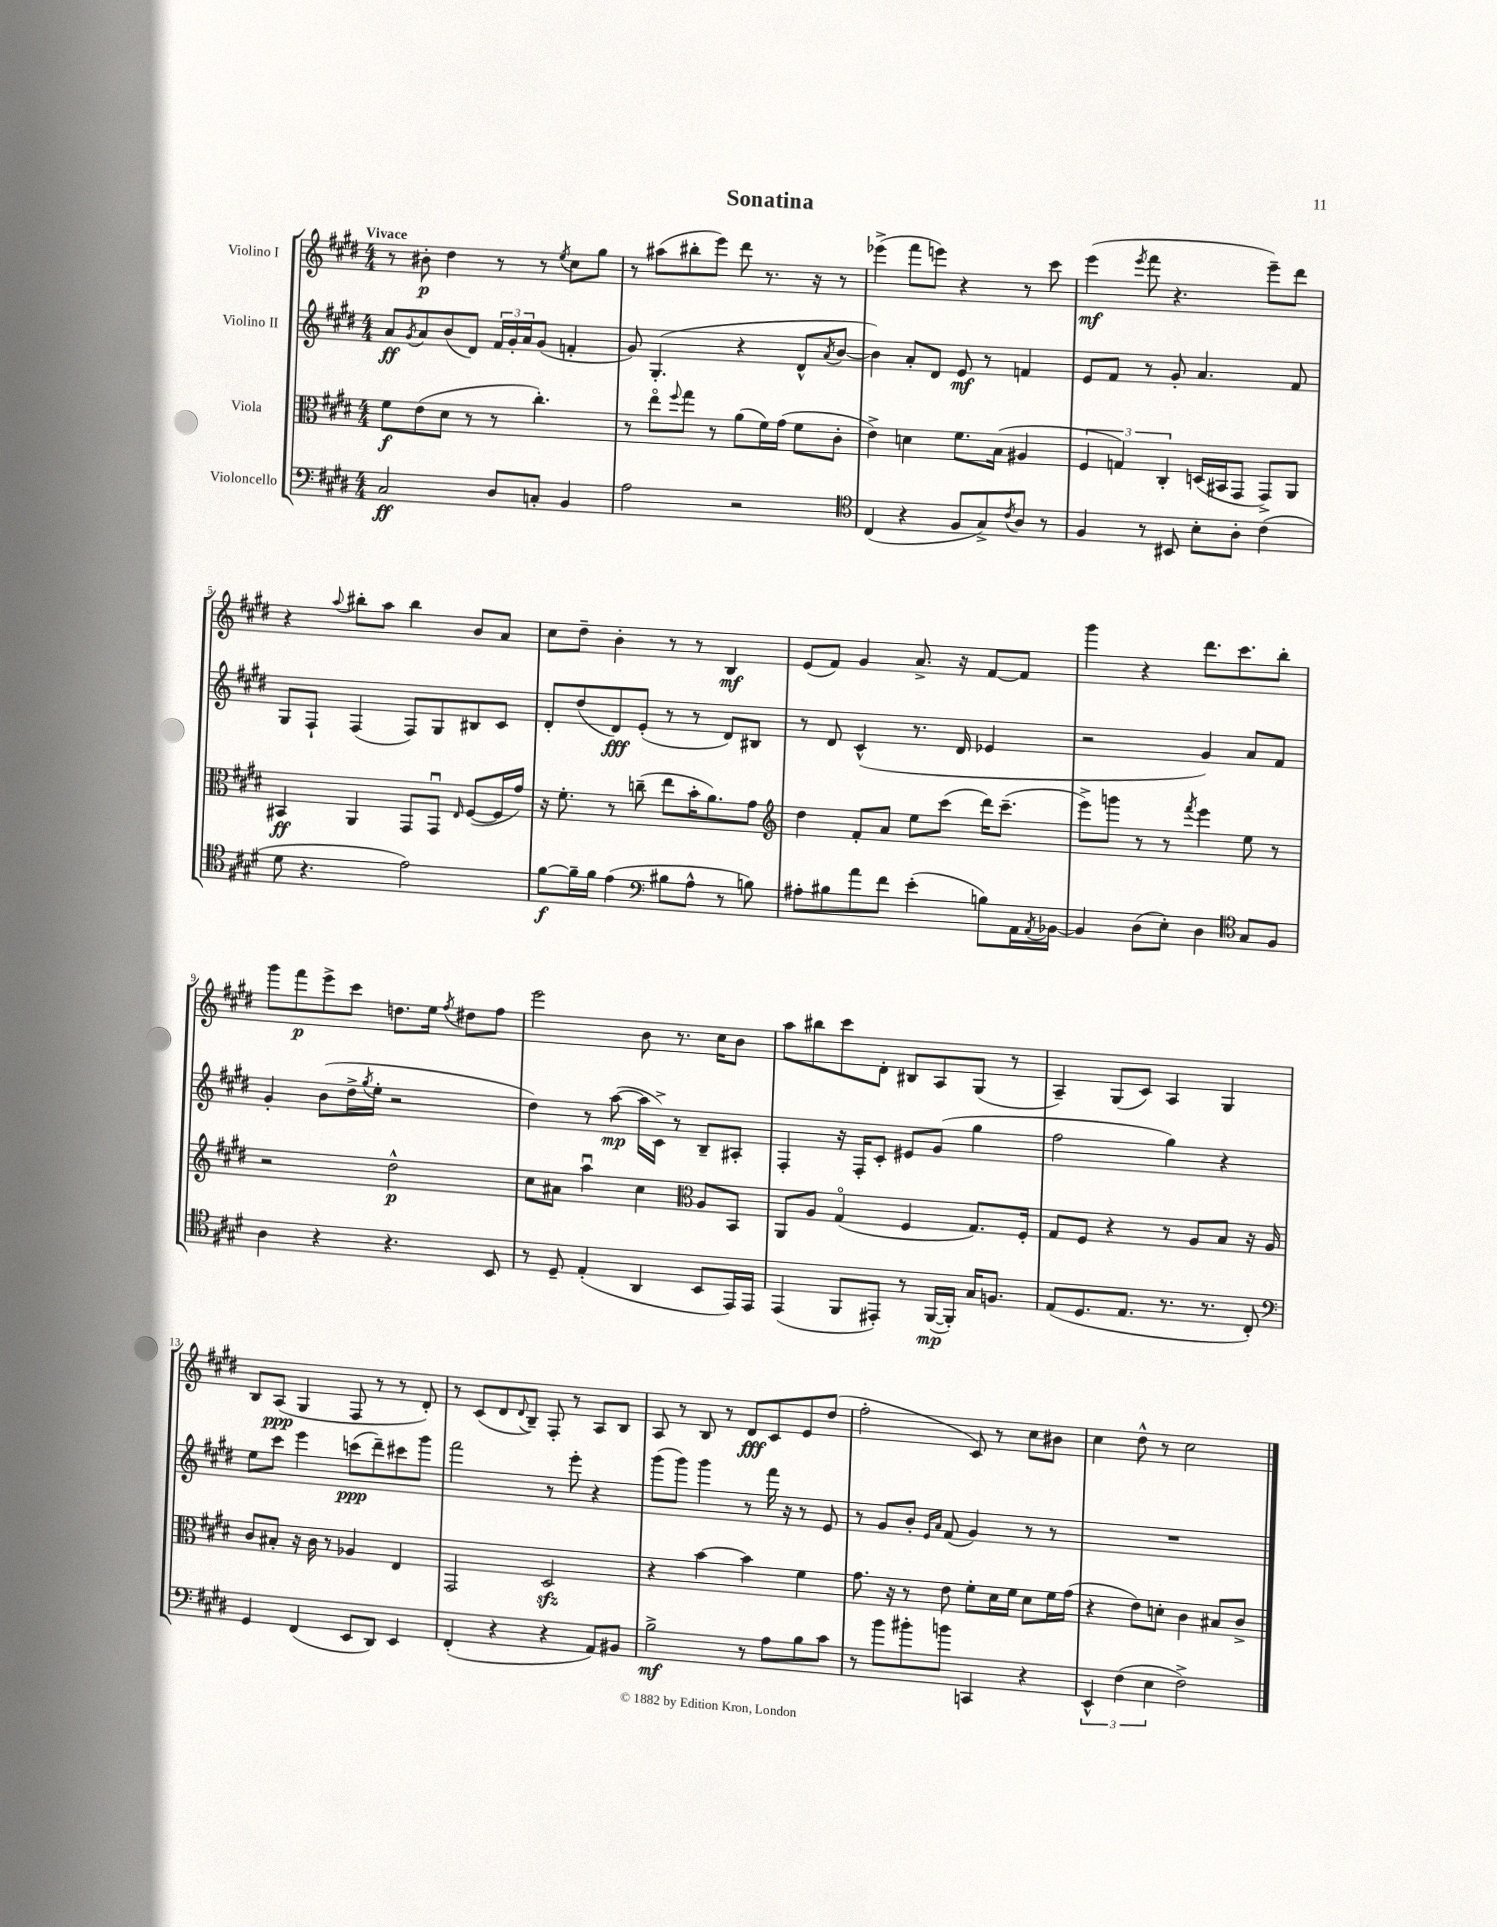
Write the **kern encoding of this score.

**kern	**dynam	**kern	**dynam	**kern	**dynam	**kern	**dynam
*part4	*part4	*part3	*part3	*part2	*part2	*part1	*part1
*staff4	*staff4	*staff3	*staff3	*staff2	*staff2	*staff1	*staff1
*I"Violoncello	*	*I"Viola	*	*I"Violino II	*	*I"Violino I	*
*clefF4	*	*clefC3	*	*clefG2	*	*clefG2	*
*k[f#c#g#d#]	*	*k[f#c#g#d#]	*	*k[f#c#g#d#]	*	*k[f#c#g#d#]	*
*M4/4	*	*M4/4	*	*M4/4	*	*M4/4	*
=1	=1	=1	=1	=1	=1	=1	=1
!	!	!	!	!	!	!LO:TX:a:B:t=Vivace	!
2C#/	ff	8f#\L	f	8a/L	ff	8r	.
.	.	.	.	8qg#/	.	.	.
.	.	(8e\	.	8a/	.	8b#X'\	p
.	.	8d#\J	.	(8b/	.	4dd#\	.
.	.	8r	.	8d#/J)	.	.	.
8D#/L	.	8r	.	24f#/LL	.	8r	.
.	.	.	.	24g#'/	.	.	.
.	.	.	.	24a/J	.	.	.
8Cn'/J	.	4.cc#'\)	.	(8g#/J	.	8r	.
.	.	.	.	.	.	8qee/	.
4BB/	.	.	.	4fn'/	.	8cc#\L	.
.	.	.	.	.	.	8gg#\J	.
=2	=2	=2	=2	=2	=2	=2	=2
2A\	.	8r	.	8g#/)	.	8r	.
.	.	8ee\L	.	(4.G#'/	.	(8aa#X\L	.
.	.	8qqff#/	.	.	.	.	.
.	.	8gg#\J	.	.	.	8bb#X'\	.
.	.	8r	.	.	.	8eee\J)	.
2r	.	(8a\L	.	4r	.	8ddd#\	.
.	.	16f#\L)	.	.	.	8.r	.
.	.	(16g#\JJ	.	.	.	.	.
.	.	8f#\L	.	8d#^^/L	.	.	.
.	.	.	.	.	.	16r	.
.	.	.	.	8qa/	.	.	.
.	.	8c#'\J	.	[8b/J	.	8r	.
=3	=3	=3	=3	=3	=3	=3	=3
*clefC4	*	*	*	*	*	*	*
(4C#/	.	4e^\)	.	4b\])	.	(4eee-X^\	.
4r	.	4dn\	.	8a'/L	.	8fff#\L	.
.	.	.	.	8d#/J	.	8eeen\J)	.
8F#/L	.	8.f#\L	.	8e/	mf	4r	.
8G#^/)	.	.	.	8r	.	.	.
.	.	(16B\Jk	.	.	.	.	.
8qc#/	.	.	.	.	.	.	.
8A/J	.	4A#X/	.	4fn/	.	8r	.
8r	.	.	.	.	.	8ccc#\	.
=4	=4	=4	=4	=4	=4	=4	=4
4F#/	.	6F#/	.	8e/L	.	(4eee\	mf
.	.	.	.	8f#/J	.	.	.
.	.	6Gn/)	.	.	.	.	.
.	.	.	.	.	.	8qeee/	.
8r	.	.	.	8r	.	8fff#\	.
.	.	6C#'/	.	.	.	.	.
8BB#X/	.	.	.	8g#'/	.	4.r	.
8B'\L	.	(16Dn/LL	.	4.a/	.	.	.
.	.	16BB#X/J	.	.	.	.	.
8A'\J	.	8GG#/J	.	.	.	.	.
(4c#\	.	8GG#^/L)	.	.	.	8eee~\L)	.
.	.	8AA/J	.	8f#/	.	8ddd#\J	.
!!LO:LB:g=z
=5	=5	=5	=5	=5	=5	=5	=5
8d#\	.	4BB#X/	ff	8G#/L	.	4r	.
4.r	.	.	.	8F#`/J	.	.	.
.	.	.	.	.	.	8qqaa/	.
.	.	4AA/	.	(4F#/	.	8bb#X'\L	.
.	.	.	.	.	.	8aa\J	.
2e\)	.	8GG#/L	.	8F#/L)	.	4bb#\	.
.	.	8GG#u/J	.	8G#/	.	.	.
.	.	16qqE/	.	.	.	.	.
.	.	([8F#/L	.	8B#X/	.	8b/L	.
.	.	16F#/L]	.	8c#/J	.	8a/J	.
.	.	16g#/JJ)	.	.	.	.	.
=6	=6	=6	=6	=6	=6	=6	=6
[8f#\L	f	16r	.	8d#'/L	.	8cc#\L	.
.	.	8.f#'\	.	.	.	.	.
16f#~\L]	.	.	.	(8dd#/	.	8dd#~\J	.
16f#\JJ	.	.	.	.	.	.	.
(4e\	.	8r	.	8d#/)	fff	4b'\	.
.	.	(8ccn~\	.	(8e'/J	.	.	.
*clefF4	*	*	*	*	*	*	*
8B#X\L	.	8ee\L	.	8r	.	8r	.
8A^^\J	.	16b'\K	.	8r	.	8r	.
.	.	8.a\)	.	.	.	.	.
8r	.	.	.	8d#/L)	.	4B/	mf
8Bn\)	.	8g#\J	.	8B#X/J	.	.	.
=7	=7	=7	=7	=7	=7	=7	=7
*	*	*clefG2	*	*	*	*	*
8A#X'\L	.	4dd#\	.	8r	.	(8e/L	.
8B#X\	.	.	.	8d#/	.	8f#/J)	.
8a\	.	8f#'/L	.	(4c#^^/	.	4g#/	.
8f#\J	.	8a/J	.	.	.	.	.
(4e'\	.	8ee\L	.	8.r	.	8.a^/	.
.	.	(8ccc#\J	.	.	.	.	.
.	.	.	.	16d#/	.	16r	.
8Bn\L)	.	16ddd#\KL)	.	4e-X/	.	[8f#/L	.
.	.	(8.ccc#~\J	.	.	.	.	.
16AA\L	.	.	.	.	.	8f#/J]	.
8qAA/	.	.	.	.	.	.	.
[16BB-X\JJ	.	.	.	.	.	.	.
=8	=8	=8	=8	=8	=8	=8	=8
4BB-/]	.	8eee^\L)	.	2r	.	4ggg#\	.
.	.	8gggn\J	.	.	.	.	.
(8D#\L	.	8r	.	.	.	4r	.
8E'\J)	.	8r	.	.	.	.	.
.	.	8qfff#/	.	.	.	.	.
4D#\	.	4eee\	.	4g#/)	.	8.ddd#\L	.
.	.	.	.	.	.	8.ccc#\	.
*clefC4	*	*	*	*	*	*	*
8G#/L	.	8ee\	.	8a/L	.	.	.
8F#/J	.	8r	.	8f#/J	.	8bb'\J	.
!!LO:LB:g=z
=9	=9	=9	=9	=9	=9	=9	=9
4A\	.	2r	.	4g#'/	.	8ggg#\L	.
.	.	.	.	.	.	8fff#\	p
4r	.	.	.	(8b\L	.	8eee^\	.
.	.	.	.	16dd#^\L	.	8ccc#\J	.
.	.	.	.	8qgg#/	.	.	.
.	.	.	.	16ee'\JJ	.	.	.
4.r	.	2dd#^^\	p	2r	.	8.ddn\L	.
.	.	.	.	.	.	16ee\Jk	.
.	.	.	.	.	.	8qff#/	.
.	.	.	.	.	.	8dd#X\L	.
8BB/	.	.	.	.	.	8ff#\J	.
=10	=10	=10	=10	=10	=10	=10	=10
8r	.	8cc#\L	.	4dd#\)	.	2eee\	.
8D#~/	.	8a#X\J	.	.	.	.	.
(4E'/	.	4aau\	.	8r	.	.	.
.	.	.	.	([8aa\	mp	.	.
4AA/	.	4cc#\	.	16aa\LL]	.	8b\	.
.	.	.	.	16c#^\JJ)	.	.	.
.	.	.	.	8r	.	8.r	.
*	*	*clefC3	*	*	*	*	*
8BB/L	.	8A/L	.	8B~/L	.	.	.
.	.	.	.	.	.	16cc#\KL	.
16EE/L)	.	8BB/J	.	8A#X'/J	.	8b\J	.
16EE/JJ	.	.	.	.	.	.	.
=11	=11	=11	=11	=11	=11	=11	=11
(4EE/	.	8AA/L	.	4F#'/	.	8aa\L	.
.	.	8A/J	.	.	.	8bb#X\	.
8FF#/L	.	(4G#/	.	16r	.	8ccc#\	.
.	.	.	.	16F#'/KL	.	.	.
8EE#X'/J)	.	.	.	8c#'/J	.	8d#'\J	.
8r	.	4F#/	.	8e#X/L	.	8B#X/L	.
([16FF#/LL	mp	.	.	(8g#/J	.	8A/	.
16FF#'/JJ])	.	.	.	.	.	.	.
16G#/KL	.	8.G#/L)	.	4gg#\	.	(8G#/J	.
8.Fn/J	.	.	.	.	.	.	.
.	.	.	.	.	.	8r	.
.	.	16F#'/Jk	.	.	.	.	.
=12	=12	=12	=12	=12	=12	=12	=12
(8E/L	.	8G#/L	.	2ff#\	.	4A~/)	.
8.D#/	.	8F#/J	.	.	.	.	.
.	.	4r	.	.	.	(8G#/L	.
8.E/J	.	.	.	.	.	.	.
.	.	.	.	.	.	8c#/J)	.
8.r	.	8r	.	4gg#\)	.	4A/	.
.	.	8A/L	.	.	.	.	.
8.r	.	.	.	.	.	.	.
.	.	8B/J	.	4r	.	4G#/	.
8C#'/)	.	16r	.	.	.	.	.
.	.	16A/	.	.	.	.	.
!!LO:LB:g=z
=13	=13	=13	=13	=13	=13	=13	=13
*clefF4	*	*	*	*	*	*	*
4GG#/	.	8c#/L	.	8ee\L	.	8B/L	.
.	.	8B#X'/J	.	8ccc#\J	.	(8A/J	ppp
(4FF#/	.	16r	.	4eee\	.	4G#/	.
.	.	16c#\	.	.	.	.	.
.	.	8r	.	.	.	.	.
8EE/L	.	4A-X/	.	(8cccn\L	ppp	8F#/	.
8DD#/J)	.	.	.	8ddd#~\)	.	8r	.
4EE/	.	4E/	.	8ccc#X\	.	8r	.
.	.	.	.	8ggg#\J	.	8d#'/)	.
=14	=14	=14	=14	=14	=14	=14	=14
(4FF#'/	.	2GG#/	.	2fff#\	.	8r	.
.	.	.	.	.	.	(8c#/L	.
4r	.	.	.	.	.	8d#/	.
.	.	.	.	.	.	8qqd#/	.
.	.	.	.	.	.	8B~/J)	.
4r	.	2D#zz/	.	8r	.	8F#'/	.
.	.	.	.	8eee'\	.	8r	.
8AA/L)	.	.	.	4r	.	8A/L	.
8BB#X/J	.	.	.	.	.	8B/J	.
=15	=15	=15	=15	=15	=15	=15	=15
2B^\	mf	4r	.	(8ggg#\L	.	8A/	.
.	.	.	.	8ggg#\J)	.	8r	.
.	.	[4b\	.	4ggg#\	.	8B/	.
.	.	.	.	.	.	8r	.
8r	.	4b\]	.	8r	.	8d#/L	fff
8A\L	.	.	.	16fff#\	.	8c#/	.
.	.	.	.	16r	.	.	.
8B\	.	4f#\	.	8r	.	8e/	.
8c#\J	.	.	.	8e/	.	(8dd#/J	.
=16	=16	=16	=16	=16	=16	=16	=16
8r	.	8.g#\	.	8r	.	2ff#'\	.
8b\L	.	.	.	8g#/L	.	.	.
.	.	16r	.	.	.	.	.
8b#X'\	.	8r	.	8b'/J	.	.	.
.	.	.	.	16qqe/LL	.	.	.
.	.	.	.	16qqa/JJ	.	.	.
8bn\J	.	8e\	.	(8f#/	.	.	.
4CCn/	.	8f#'\L	.	4g#/)	.	8c#/)	.
.	.	16d#\L	.	.	.	8r	.
.	.	16f#\JJ	.	.	.	.	.
4r	.	8d#\L	.	8r	.	8cc#\L	.
.	.	16f#\L	.	8r	.	8b#X\J	.
.	.	(16g#\JJ	.	.	.	.	.
=17	=17	=17	=17	=17	=17	=17	=17
6EE^^/	.	4r	.	1r	.	4cc#\	.
(6F#\	.	.	.	.	.	.	.
.	.	8e\L)	.	.	.	8dd#^^\	.
6E\	.	.	.	.	.	.	.
.	.	8dn'\J	.	.	.	8r	.
2F#^\)	.	4c#\	.	.	.	2cc#\	.
.	.	8B#X/L	.	.	.	.	.
.	.	8c#^/J	.	.	.	.	.
==	==	==	==	==	==	==	==
*-	*-	*-	*-	*-	*-	*-	*-
